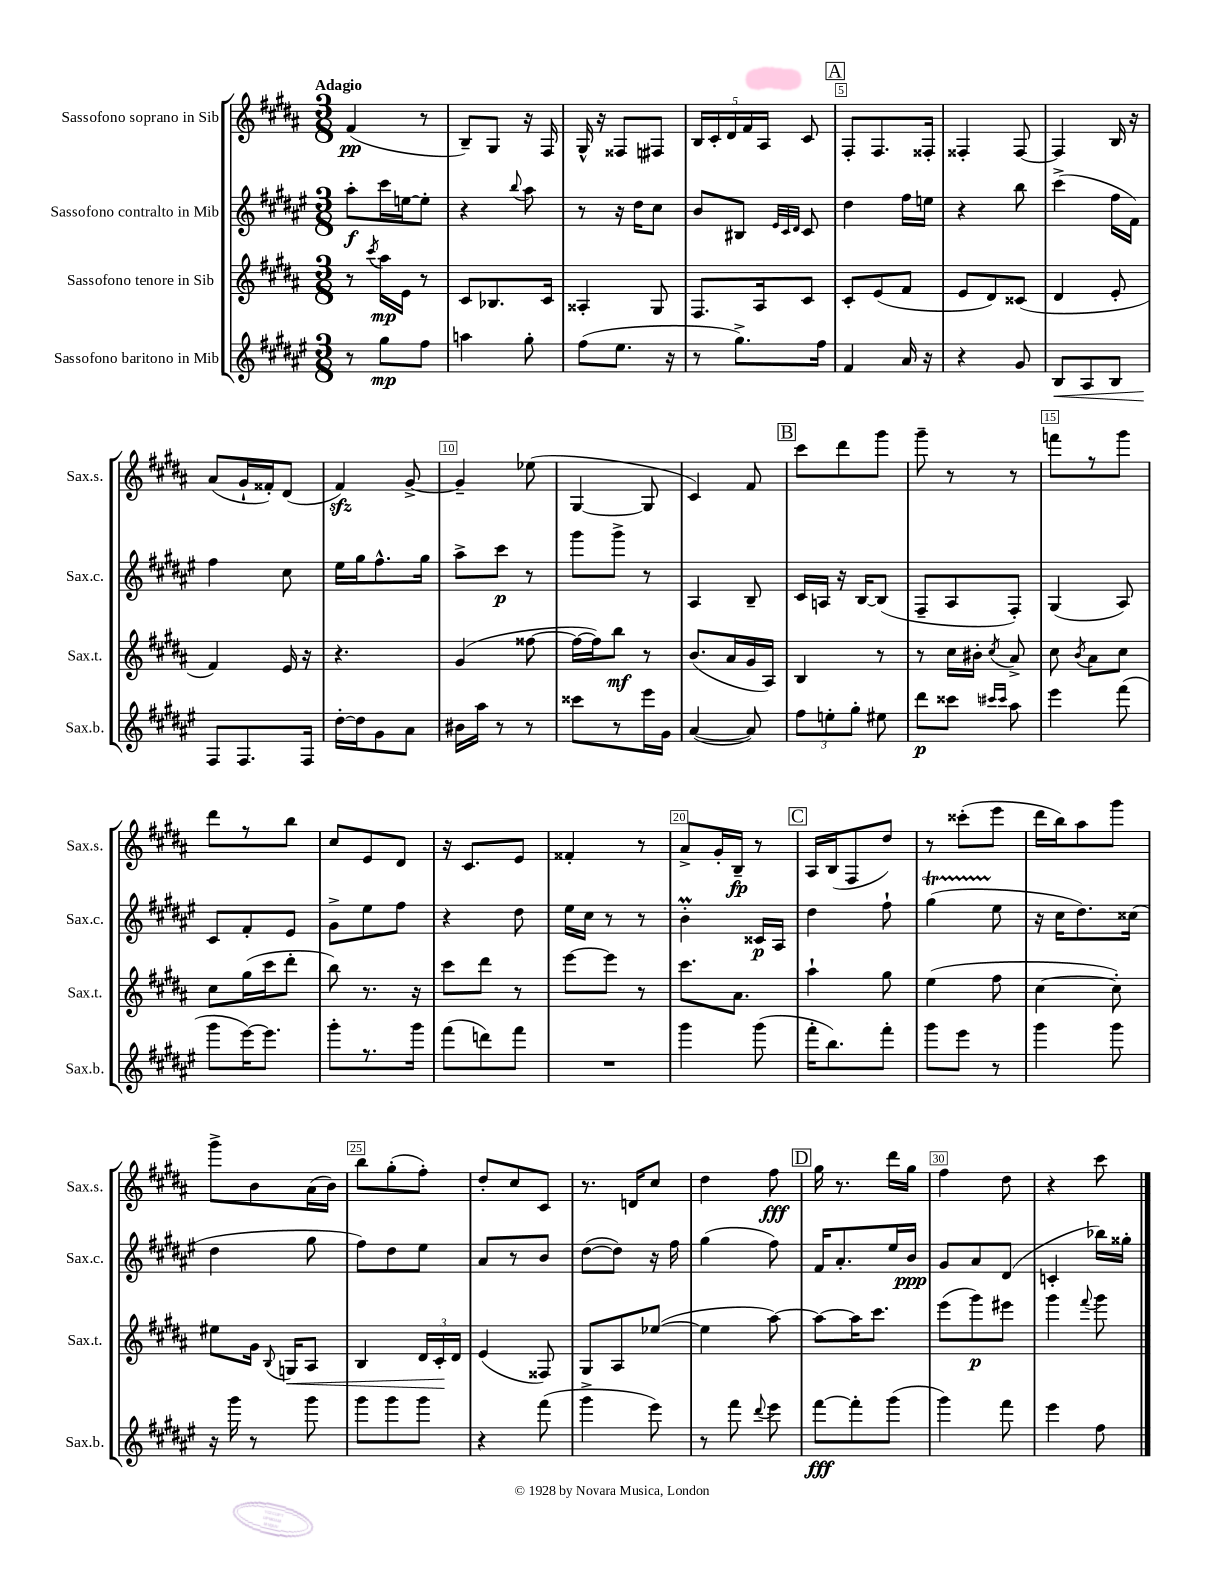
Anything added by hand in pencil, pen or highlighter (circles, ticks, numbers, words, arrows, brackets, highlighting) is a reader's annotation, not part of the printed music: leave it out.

**kern	**dynam	**kern	**dynam	**kern	**dynam	**kern	**dynam
*part4	*part4	*part3	*part3	*part2	*part2	*part1	*part1
*staff4	*staff4	*staff3	*staff3	*staff2	*staff2	*staff1	*staff1
*I"Sassofono baritono in Mib	*	*I"Sassofono tenore in Sib	*	*I"Sassofono contralto in Mib	*	*I"Sassofono soprano in Sib	*
*I'Sax.b.	*	*I'Sax.t.	*	*I'Sax.c.	*	*I'Sax.s.	*
*clefG2	*	*clefG2	*	*clefG2	*	*clefG2	*
*k[f#c#g#d#a#e#]	*	*k[f#c#g#d#a#]	*	*k[f#c#g#d#a#e#]	*	*k[f#c#g#d#a#]	*
*M3/8	*	*M3/8	*	*M3/8	*	*M3/8	*
=1	=1	=1	=1	=1	=1	=1	=1
!	!	!	!	!	!	!LO:TX:a:B:t=Adagio	!
8r	.	8r	.	8aa#'\L	f	(4f#/	pp
.	.	8qccc#/	.	.	.	.	.
8gg#\L	mp	16aa#\LL	mp	16ccc#\L	.	.	.
.	.	16e\JJ	.	[16een\J	.	.	.
8ff#\J	.	8r	.	8ee'\J]	.	8r	.
=2	=2	=2	=2	=2	=2	=2	=2
4aan\	.	8c#/L	.	4r	.	8B~/L)	.
.	.	8.B-X/	.	.	.	8G#/J	.
.	.	.	.	8qqbb/	.	.	.
8gg#'\	.	.	.	8aa#\	.	16r	.
.	.	16c#/Jk	.	.	.	16F#/	.
=3	=3	=3	=3	=3	=3	=3	=3
(8ff#\L	.	4A##X'/	.	8r	.	16G#^^/	.
.	.	.	.	.	.	16r	.
8.ee#\J	.	.	.	16r	.	8F##X/L	.
.	.	.	.	16dd#\KL	.	.	.
.	.	8G#/	.	8cc#\J	.	8F#X/J	.
16r	.	.	.	.	.	.	.
=4	=4	=4	=4	=4	=4	=4	=4
8r	.	8.F#/L	.	8b/L	.	20B/LL	.
.	.	.	.	.	.	20c#'/	.
.	.	.	.	.	.	20d#/	.
8.gg#^\L)	.	.	.	8B#X/J	.	.	.
.	.	.	.	.	.	20f#/	.
.	.	16A#/k	.	.	.	.	.
.	.	.	.	.	.	20A#/JJ	.
.	.	.	.	32qqe#/LLL	.	.	.
.	.	.	.	32qqc#/	.	.	.
.	.	.	.	32qqd#/JJJ	.	.	.
.	.	8c#/J	.	8c#/	.	8c#/	.
16ff#\Jk	.	.	.	.	.	.	.
!!LO:REH:place=s1:t=A
=5	=5	=5	=5	=5	=5	=5	=5
4f#/	.	8c#'/L	.	4dd#\	.	8F#'/L	.
.	.	(8e/	.	.	.	8.F#/	.
16a#/	.	8f#/J	.	16ff#\LL	.	.	.
16r	.	.	.	16een\JJ	.	16F##X'/Jk	.
=6	=6	=6	=6	=6	=6	=6	=6
4r	.	8e/L	.	4r	.	4F##X'/	.
.	.	8d#/)	.	.	.	.	.
8g#/	.	(8c##X/J	.	8bb\	.	[8F##/	.
=7	=7	=7	=7	=7	=7	=7	=7
!	!LO:HP:b	!	!	!	!	!	!
8B/L	<	4d#/	.	(4ccc#^\	.	4F##/]	.
8A#/	.	.	.	.	.	.	.
8B/J	.	8e'/	.	16ff#\LL	.	16B/	.
.	.	.	.	16f#\JJ)	.	16r	.
!!LO:LB:g=z
=8	=8	=8	=8	=8	=8	=8	=8
8F#/L	.	4f#/)	.	4ff#\	.	(8a#/L	.
8.F#/	[	.	.	.	.	16g#`/L	.
.	.	.	.	.	.	16f##X'/J)	.
.	.	16e/	.	8cc#\	.	(8d#/J	.
16F#/Jk	.	16r	.	.	.	.	.
=9	=9	=9	=9	=9	=9	=9	=9
[16dd#'\LL	.	4.r	.	16ee#\LL	.	4f#zz/)	.
16dd#\J]	.	.	.	16gg#\J	.	.	.
8g#\	.	.	.	8.ff#^^\	.	.	.
8a#\J	.	.	.	.	.	[8g#^/	.
.	.	.	.	16gg#\Jk	.	.	.
=10	=10	=10	=10	=10	=10	=10	=10
16b#X\LL	.	(4g#/	.	8aa#^\L	.	4g#~/]	.
16aa#\JJ	.	.	.	.	.	.	.
8r	.	.	.	8ccc#\J	p	.	.
8r	.	[8ff##X\	.	8r	.	(8ee-X\	.
=11	=11	=11	=11	=11	=11	=11	=11
8ccc##X\L	.	16ff##\LL_	.	8ggg#\L	.	[4G#/	.
.	.	16ff##\J])	.	.	.	.	.
8r	.	8bb\J	mf	8ggg#^\J	.	.	.
16eee#\L	.	8r	.	8r	.	8G#/]	.
16g#\JJ	.	.	.	.	.	.	.
=12	=12	=12	=12	=12	=12	=12	=12
([4a#/	.	(8.b/L	.	4A#/	.	4c#/)	.
.	.	16a#/L	.	.	.	.	.
8a#/])	.	16g#/	.	8B~/	.	8f#/	.
.	.	16A#/JJ)	.	.	.	.	.
!!LO:REH:place=s1:t=B
=13	=13	=13	=13	=13	=13	=13	=13
12ff#\L	.	4B/	.	16c#/LL	.	8ccc#\L	.
.	.	.	.	16An/JJ	.	.	.
12een'\	.	.	.	.	.	.	.
.	.	.	.	16r	.	8ddd#\	.
12gg#'\J	.	.	.	.	.	.	.
.	.	.	.	[16B/KL	.	.	.
8ee#X\	.	8r	.	(8B/J]	.	8ggg#\J	.
=14	=14	=14	=14	=14	=14	=14	=14
8ddd#\L	p	8r	.	8F#~/L	.	8ggg#~\	.
8ccc##X\J	.	16cc#\LL	.	8A#/	.	8r	.
.	.	16b#X'\JJ	.	.	.	.	.
16qqccc#X/LL	.	.	.	.	.	.	.
16qqccc#/JJ	.	8qcc#/	.	.	.	.	.
8aa#\	.	8a#^/	.	8F#'/J)	.	8r	.
=15	=15	=15	=15	=15	=15	=15	=15
4eee#\	.	8cc#\	.	(4G#/	.	8fffn\L	.
.	.	8qb/	.	.	.	.	.
.	.	8a#\L	.	.	.	8r	.
(8fff#\	.	8cc#\J	.	8A#/)	.	8ggg#\J	.
!!LO:LB:g=z
=16	=16	=16	=16	=16	=16	=16	=16
8ggg#\L	.	8cc#\L	.	8c#/L	.	8ddd#\L	.
[16eee#\K)	.	(16gg#\L	.	8f#'/	.	8r	.
8.eee#\J]	.	16ccc#\J	.	.	.	.	.
.	.	8ddd#'\J	.	8e#/J	.	8bb\J	.
=17	=17	=17	=17	=17	=17	=17	=17
8ggg#'\L	.	8bb\)	.	8g#^\L	.	8cc#/L	.
8.r	.	8.r	.	8ee#\	.	8e/	.
.	.	.	.	8ff#\J	.	8d#/J	.
16ggg#\Jk	.	16r	.	.	.	.	.
=18	=18	=18	=18	=18	=18	=18	=18
(8fff#\L	.	8ccc#\L	.	4r	.	16r	.
.	.	.	.	.	.	8.c#/L	.
8dddn\)	.	8ddd#\J	.	.	.	.	.
8fff#\J	.	8r	.	8dd#\	.	8e/J	.
=19	=19	=19	=19	=19	=19	=19	=19
4.r	.	[8eee\L	.	16ee#\LL	.	4f##X'/	.
.	.	.	.	16cc#\JJ	.	.	.
.	.	8eee\J]	.	8r	.	.	.
.	.	8r	.	8r	.	8r	.
=20	=20	=20	=20	=20	=20	=20	=20
4ggg#\	.	8.ccc#\L	.	4bM'\	.	8a#^/L	.
.	.	.	.	.	.	16g#'/L	.
.	.	8.a#\J	.	.	.	16B~/JJ	fp
(8ggg#\	.	.	.	16c##X/LL	p	8r	.
.	.	.	.	16A#/JJ	.	.	.
!!LO:REH:place=s1:t=C
=21	=21	=21	=21	=21	=21	=21	=21
16fff#'\KL	.	4aa#`\	.	4dd#\	.	16A#/LL	.
8.bb\)	.	.	.	.	.	(16B/J	.
.	.	.	.	.	.	8F#/	.
8fff#'\J	.	8gg#\	.	8ff#`\	.	8dd#/J)	.
=22	=22	=22	=22	=22	=22	=22	=22
8ggg#\L	.	(4ee\	.	(4gg#T\	.	8r	.
8eee#\J	.	.	.	.	.	(8ccc##X'\L	.
8r	.	8ff#\	.	8ee#\	.	8eee\J	.
=23	=23	=23	=23	=23	=23	=23	=23
4ggg#\	.	[4cc#\	.	16r	.	16ddd#\LL	.
.	.	.	.	16cc#\KL	.	16bb\J)	.
.	.	.	.	8.dd#\)	.	8aa#\	.
8ggg#\	.	8cc#'\])	.	.	.	8ggg#\J	.
.	.	.	.	(16cc##X\Jk	.	.	.
!!LO:LB:g=z
=24	=24	=24	=24	=24	=24	=24	=24
16r	.	8ee#X\L	.	4dd#\	.	8ggg#^\L	.
16ggg#\	.	.	.	.	.	.	.
8r	.	16g#\Jk	.	.	.	8b\	.
.	.	8qqB/	.	.	.	.	.
!	!	!	!LO:HP:b	!	!	!	!
.	.	16Gn/KL	<	.	.	.	.
8ggg#\	.	8A#/J	.	8gg#\	.	(16a#\L	.
.	.	.	.	.	.	16b\JJ)	.
=25	=25	=25	=25	=25	=25	=25	=25
8ggg#\L	.	4B/	.	8ff#\L)	.	8bb\L	.
8ggg#\	.	.	.	8dd#\	.	(8gg#'\	.
8ggg#\J	.	24d#/LL	.	8ee#\J	.	8ff#'\J)	.
.	.	24c#'/	.	.	.	.	.
.	.	24d#/JJ	[	.	.	.	.
=26	=26	=26	=26	=26	=26	=26	=26
4r	.	(4e/	.	8a#/L	.	8dd#'/L	.
.	.	.	.	8r	.	8cc#/	.
(8fff#\	.	8F##X/)	.	8b/J	.	8c#/J	.
=27	=27	=27	=27	=27	=27	=27	=27
4ggg#^\	.	8G#/L	.	([8dd#\L	.	8.r	.
.	.	8A#/	.	8dd#\J])	.	.	.
.	.	.	.	.	.	16dn/KL	.
8eee#\)	.	([8ee-X/J	.	16r	.	8cc#/J	.
.	.	.	.	16ff#\	.	.	.
=28	=28	=28	=28	=28	=28	=28	=28
8r	.	4ee-\]	.	(4gg#\	.	4dd#\	.
8fff#\	.	.	.	.	.	.	.
8qqddd#/	.	.	.	.	.	.	.
8eee#\	.	[8aa#\)	.	8ff#\)	.	8ff#\	fff
!!LO:REH:place=s1:t=D
=29	=29	=29	=29	=29	=29	=29	=29
[8fff#\L	fff	8aa#\L_	.	16f#/KL	.	16gg#\	.
.	.	.	.	8.a#'/	.	8.r	.
8fff#'\]	.	16aa#\K]	.	.	.	.	.
.	.	8.ccc#\J	.	.	.	.	.
(8ggg#\J	.	.	.	16ee#/L	.	16ddd#\LL	.
.	.	.	.	16b/JJ	ppp	16gg#\JJ	.
=30	=30	=30	=30	=30	=30	=30	=30
4ggg#\)	.	(8eee\L	.	8g#/L	.	4ff#\	.
.	.	8ggg#\)	p	8a#/	.	.	.
8fff#\	.	8eee#X\J	.	(8d#/J	.	8dd#\	.
=31	=31	=31	=31	=31	=31	=31	=31
4eee#\	.	4ggg#\	.	4cn'/	.	4r	.
.	.	8qqfff#/	.	.	.	.	.
8ff#\	.	8ggg#\	.	16bb-X\LL)	.	8ccc#\	.
.	.	.	.	16gg##X'\JJ	.	.	.
==	==	==	==	==	==	==	==
*-	*-	*-	*-	*-	*-	*-	*-
